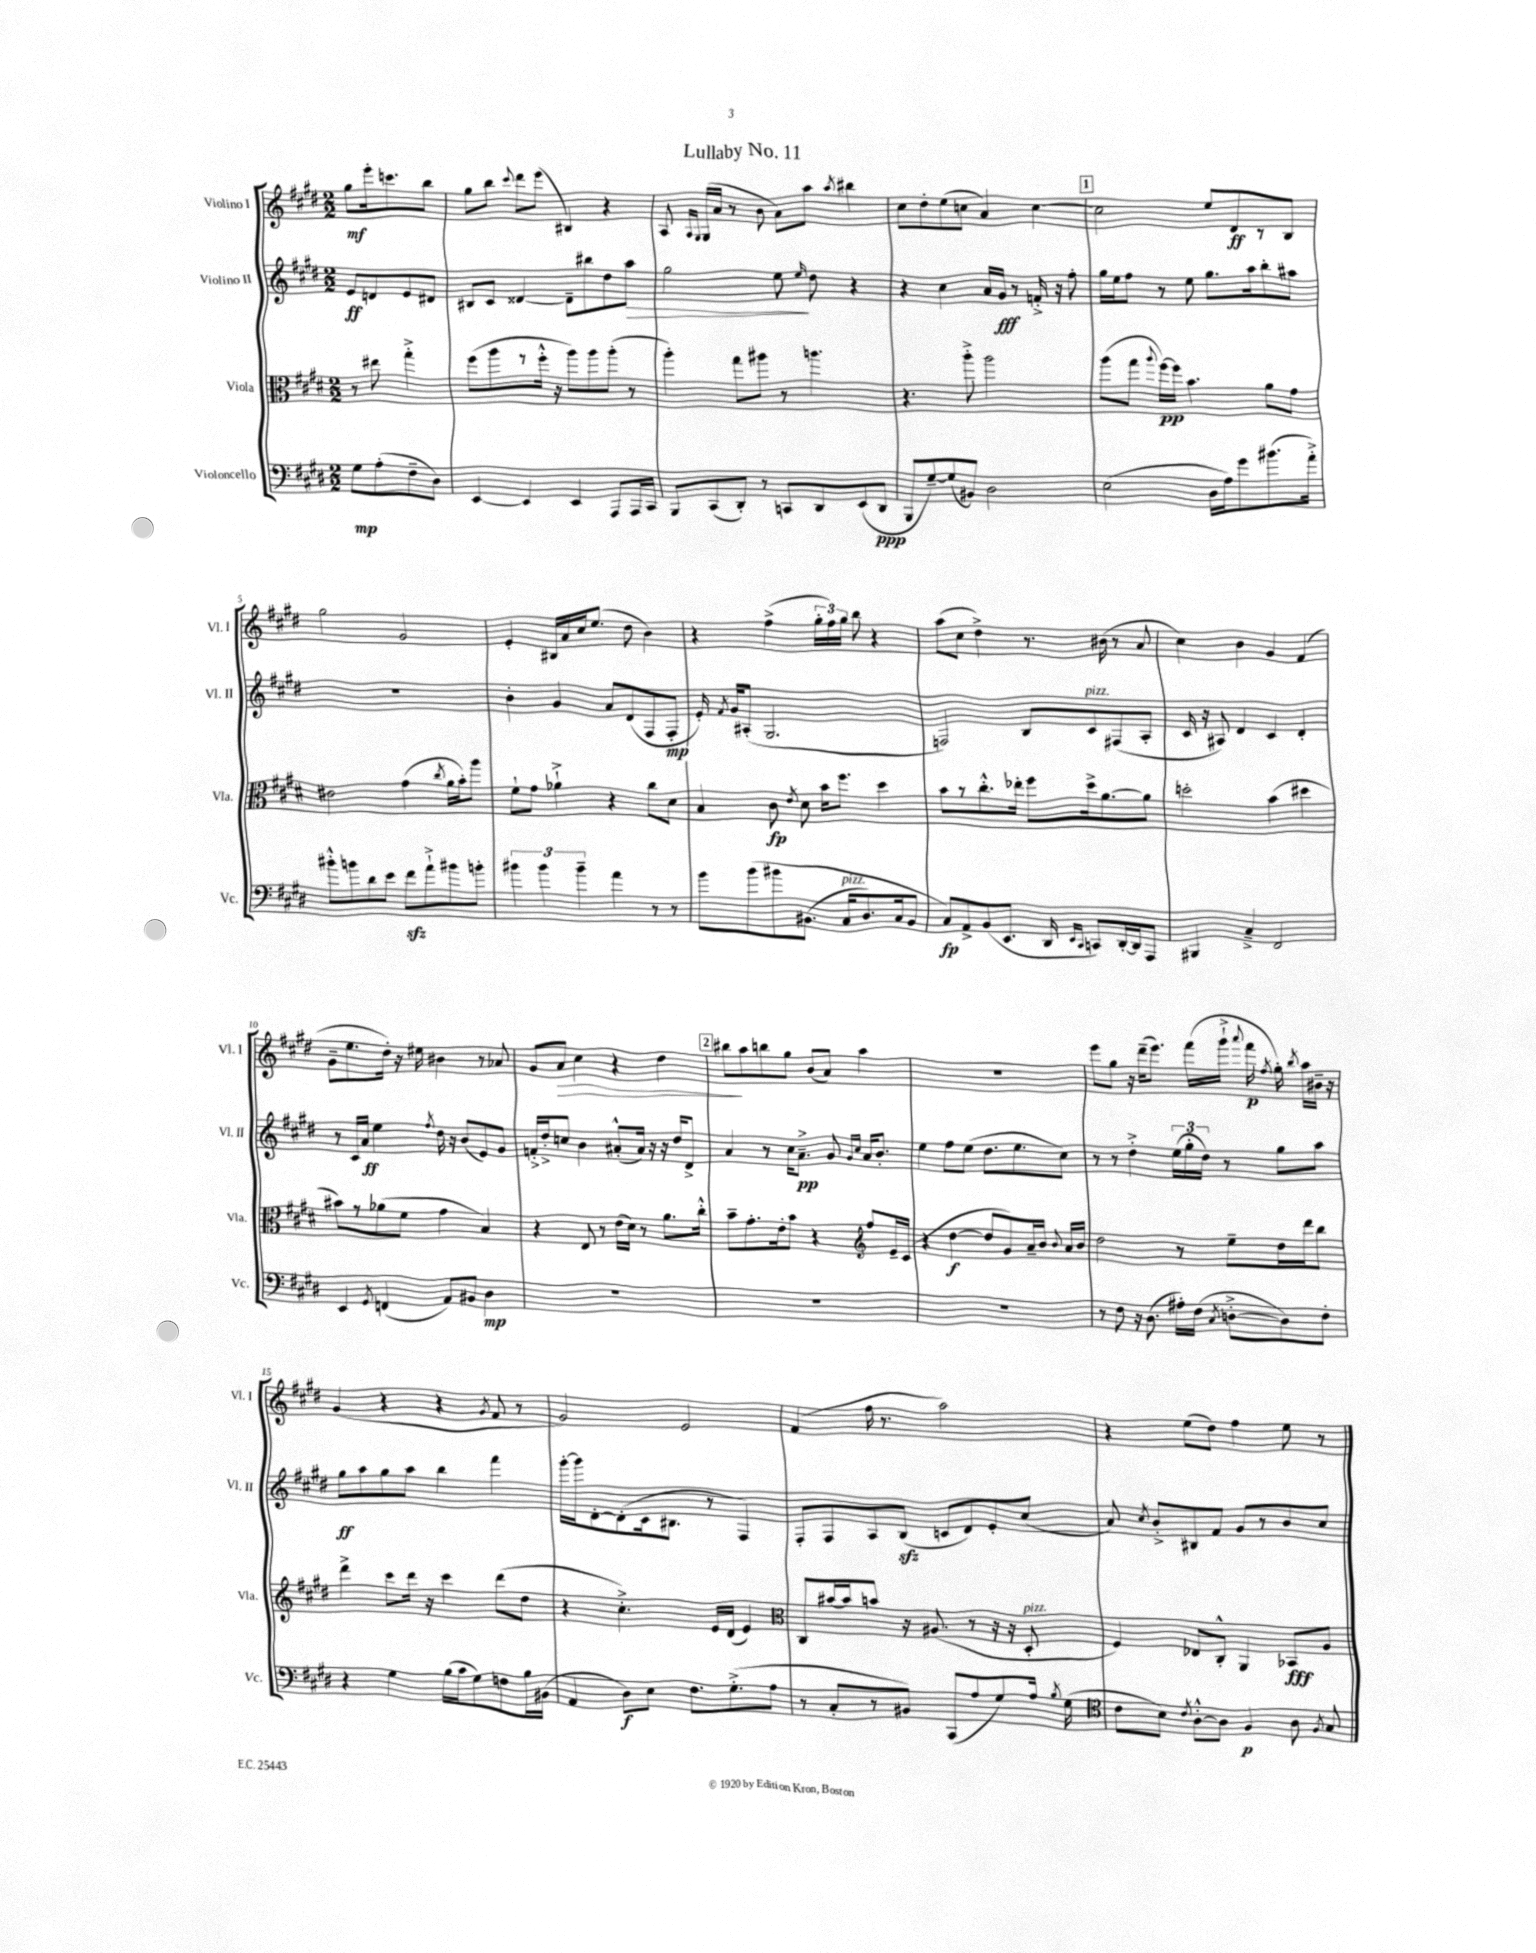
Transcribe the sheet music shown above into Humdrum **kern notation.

**kern	**dynam	**kern	**dynam	**kern	**dynam	**kern	**dynam
*part4	*part4	*part3	*part3	*part2	*part2	*part1	*part1
*staff4	*staff4	*staff3	*staff3	*staff2	*staff2	*staff1	*staff1
*I"Violoncello	*	*I"Viola	*	*I"Violino II	*	*I"Violino I	*
*I'Vc.	*	*I'Vla.	*	*I'Vl. II	*	*I'Vl. I	*
*clefF4	*	*clefC3	*	*clefG2	*	*clefG2	*
*k[f#c#g#d#]	*	*k[f#c#g#d#]	*	*k[f#c#g#d#]	*	*k[f#c#g#d#]	*
*M2/2	*	*M2/2	*	*M2/2	*	*M2/2	*
=	=	=	=	=	=	=	=
8G#\L	mp	8r	.	8e/L	ff	8gg#\L	mf
(8A'\	.	8ee#X\	.	8dn/	.	16eee'\k	.
.	.	.	.	.	.	8.cccn\	.
8F#~\	.	4gg#'^\	.	8e/	.	.	.
8D#\J)	.	.	.	8d#X/J	.	8bb\J	.
=1	=1	=1	=1	=1	=1	=1	=1
[4EE/	.	(8ff#\L	.	8B#X/L	.	8gg#\L	.
.	.	8aa\	.	8c#/J	.	8bb\J	.
.	.	.	.	.	.	8qqccc#/	.
4EE/]	.	8r	.	[4d##X/	.	8ddd#\L	.
.	.	16ff#'^^\Jk	.	.	.	(8eee\J	.
.	.	16r	.	.	.	.	.
4EE/	.	8aa\L)	.	8d##~\L]	.	4B#X/)	.
.	.	8aa\	.	8bb#X\	.	.	.
8AAA/L	.	(8aa'\J	.	8dd#\	.	4r	.
!	!	!	!	!	!LO:HP:b	!	!
16AAA/L	.	8r	.	8aa\J	>	.	.
16CC#/JJ	.	.	.	.	.	.	.
=2	=2	=2	=2	=2	=2	=2	=2
8BBB/L	.	4aa'\)	.	2gg#\	.	8A/	.
.	.	.	.	.	.	16qqA/LL	.
.	.	.	.	.	.	16qqG#/JJ	.
(8CC#/	.	.	.	.	.	(16G#/LL	.
.	.	.	.	.	.	16a/JJ	.
8DD#'/J)	.	8gg#\L	.	.	.	8r	.
8r	.	8aa#X\J	.	.	.	8b\	.
8CCn/L	.	8r	.	8ee\	.	8a\L)	.
.	.	.	.	16qqee/	.	.	.
8DD#/	.	4.aan\	.	8dd#\	]	8aa\J	.
.	.	.	.	.	.	8qaa/	.
(8EE/	.	.	.	4r	.	4bb#X\	.
8DD#/J	ppp	.	.	.	.	.	.
=3	=3	=3	=3	=3	=3	=3	=3
8BBB/L	.	4.r	.	4r	.	8cc#\L	.
[8G#~/)	.	.	.	.	.	8dd#'\	.
(8G#/]	.	.	.	4cc#\	.	(8ee\	.
8BB#X/J)	.	8aa'^\	.	.	.	8ccn\J	.
2D#\	.	2aa\	.	16a/LL	.	4a/)	.
.	.	.	.	16g#/JJ	fff	.	.
.	.	.	.	8r	.	.	.
.	.	.	.	16fn'^/	.	[4cc\	.
.	.	.	.	16r	.	.	.
.	.	.	.	8ff#'\	.	.	.
!!LO:REH:place=s1:t=1
=4	=4	=4	=4	=4	=4	=4	=4
(2E\	.	(8aa\L	.	16gg#\LL	.	2cc\]	.
.	.	.	.	16ee\J	.	.	.
.	.	8gg#\J	.	8ff#\J	.	.	.
.	.	8qqaa/	.	.	.	.	.
.	.	[16ff#\LL)	pp	8r	.	.	.
.	.	16ff#\JJ]	.	.	.	.	.
.	.	4.b\	.	8ee\	.	.	.
16D#\LL	.	.	.	8.gg#\L	.	8ee/L	.
16A\J)	.	.	.	.	.	.	.
8g#\	.	.	.	.	.	8d#/	ff
.	.	.	.	16aa\k	.	.	.
(8.b#X\	.	8a\L	.	8bb'\	.	8r	.
.	.	8g#\J	.	8aa#X\J	.	8B/J	.
16a'^\Jk)	.	.	.	.	.	.	.
!!LO:LB:g=z
=5	=5	=5	=5	=5	=5	=5	=5
8b#X'^^\L	.	2e#X\	.	1r	.	2gg#\	.
8bn\	.	.	.	.	.	.	.
8d#\	.	.	.	.	.	.	.
8e\J	.	.	.	.	.	.	.
8f#zz\L	.	(4g#\	.	.	.	2g#/	.
8a`^\	.	.	.	.	.	.	.
.	.	8qcc#/	.	.	.	.	.
8b#X\	.	16a\LL	.	.	.	.	.
.	.	16b'\J)	.	.	.	.	.
8bn'\J	.	8aa\J	.	.	.	.	.
=6	=6	=6	=6	=6	=6	=6	=6
6b#X\	.	8f#`\L	.	4b'\	.	4e'/	.
.	.	8g#\J	.	.	.	.	.
6b#\	.	.	.	.	.	.	.
.	.	4a-X`^\	.	4g#/	.	16B#X/LL	.
.	.	.	.	.	.	16a/	.
6b#~\	.	.	.	.	.	.	.
.	.	.	.	.	.	16cc#/J	.
.	.	.	.	.	.	(8.ee/J	.
4a\	.	4r	.	8a/L	.	.	.
.	.	.	.	(8d#/	.	8dd#\	.
8r	.	8cc#\L	.	8F#/	.	4b\)	.
8r	.	8d#\J	.	8F#'/J	mp	.	.
=7	=7	=7	=7	=7	=7	=7	=7
8b\L	.	4B/	.	16e'/)	.	4r	.
.	.	.	.	8qf#/	.	.	.
.	.	.	.	16g#/KL	.	.	.
(8b\	.	.	.	(8A#X'/J	.	.	.
8b#X\	.	8c#\	fp	2.G#/	.	(4ff#^\	.
.	.	8qe/	.	.	.	.	.
(8.BB#X\J	.	8d#\	.	.	.	.	.
.	.	16b\KL	.	.	.	24gg#'\LL	.
.	.	.	.	.	.	24ff#\)	.
!LO:TX:a:i:t=pizz.	!	!	!	!	!	!	!
16C#/KL	.	8.ff#\J	.	.	.	.	.
.	.	.	.	.	.	24gg#\JJ	.
8.D#/)	.	.	.	.	.	8bb\	.
.	.	4dd#\	.	.	.	4r	.
16C#/k	.	.	.	.	.	.	.
8BB#/J	.	.	.	.	.	.	.
=8	=8	=8	=8	=8	=8	=8	=8
8C#/L)	fp	8b\L	.	2Fn/)	.	(8aa\L	.
8AA^/	.	8r	.	.	.	8cc#\J	.
(8BB/	.	8.cc#'^^\	.	.	.	4dd#^\)	.
8.EE/J	.	.	.	.	.	.	.
.	.	16ee-X'\Jk	.	.	.	.	.
.	.	8ff#\L	.	8B/L	.	8.r	.
16DD#/	.	.	.	.	.	.	.
16qqEE/LL	.	.	.	.	.	.	.
16qqCC#/JJ	.	.	.	.	.	.	.
!	!	!	!	!LO:TX:a:i:t=pizz.	!	!	!
8CCn/L)	.	16dd#^\k	.	8c#/	.	.	.
.	.	[8.a\	.	.	.	(16b#X\	.
[16DD#'/L	.	.	.	(8F#X/	.	8r	.
16DD#/J]	.	.	.	.	.	.	.
8AAA/J	.	8a\J]	.	8A'/J	.	8a/	.
=9	=9	=9	=9	=9	=9	=9	=9
4BBB#X/	.	2ddn'\	.	16c#/	.	4cc#\)	.
.	.	.	.	16r	.	.	.
.	.	.	.	8A#X/)	.	.	.
4C#~^/	.	.	.	4d#/	.	4b\	.
2FF#/	.	(4b\	.	4c#/	.	4g#/	.
.	.	4dd#X\	.	4d#'/	.	(4f#/	.
!!LO:LB:g=z
=10	=10	=10	=10	=10	=10	=10	=10
4EE/	.	8b#X\L)	.	8r	.	8g#~\L	.
.	.	8r	.	16c#/LL	.	8.ee\	.
.	.	.	.	16a/JJ	ff	.	.
8qGG#/	.	.	.	.	.	.	.
(4FFn/	.	(8a-X\	.	4ee\	.	.	.
.	.	.	.	.	.	16dd#'\Jk)	.
.	.	8f#\J	.	.	.	16r	.
.	.	.	.	.	.	16ee#X\	.
.	.	.	.	8qff#/	.	.	.
8AA/L)	.	4g#\	.	16dd#\	.	4b#X\	.
.	.	.	.	16r	.	.	.
8BB#X/J	.	.	.	(8b/L	.	.	.
4D#\	mp	4B/)	.	8e/)	.	8r	.
.	.	.	.	8g#/J	.	8a-X/	.
=11	=11	=11	=11	=11	=11	=11	=11
1r	.	4r	.	16fn'^/LL	.	8g#/L	.
.	.	.	.	16dd#'^/J	.	.	.
!	!	!	!	!	!	!	!LO:HP:b
.	.	.	.	8ccn/J	.	8a/J	>
.	.	8E/	.	4b\	.	4cc#\	.
.	.	8r	.	.	.	.	.
.	.	(16e\LL	.	(8a#X'^^/L	.	4r	.
.	.	16d#\JJ)	.	.	.	.	.
.	.	8r	.	16a#/Jk)	.	.	.
.	.	.	.	16r	.	.	.
.	.	8.a\L	.	16r	.	4dd#\	.
.	.	.	.	16dd#/KL	.	.	.
.	.	.	.	8d#^/J	.	.	.
.	.	16cc#'^^\Jk	.	.	.	.	.
!!LO:REH:place=s1:t=2
=12	=12	=12	=12	=12	=12	=12	=12
1r	.	8b~\L	.	4a/	.	8bb#X\L	.
.	.	8.g#'\	.	.	.	8aa\	]
.	.	.	.	8r	.	8bbn\	.
.	.	16e'\k	.	.	.	.	.
.	.	8b\J	.	16cc#\KL	.	8gg#\J	.
.	.	.	.	8.a~^\J	pp	.	.
.	.	4r	.	.	.	(8b/L	.
.	.	.	.	8g#/	.	8a/J)	.
*	*	*clefG2	*	*	*	*	*
.	.	.	.	16qqg#/LL	.	.	.
.	.	.	.	16qqcc#/JJ	.	.	.
.	.	8ff#/L	.	16a/KL	.	4aa\	.
.	.	.	.	8.b'/J	.	.	.
.	.	16e~/L	.	.	.	.	.
.	.	(16c#/JJ	.	.	.	.	.
=13	=13	=13	=13	=13	=13	=13	=13
1r	.	4r	.	4ee\	.	1r	.
.	.	[4dd#\	f	8ff#\L	.	.	.
.	.	.	.	(8ee\J	.	.	.
.	.	8dd#/L]	.	8.dd#\L	.	.	.
.	.	8g#/)	.	.	.	.	.
.	.	.	.	8.ee\	.	.	.
.	.	16a~/L	.	.	.	.	.
.	.	16b/JJ	.	.	.	.	.
.	.	8qqb/	.	.	.	.	.
.	.	16a/LL	.	8cc#\J)	.	.	.
.	.	16b/JJ	.	.	.	.	.
=14	=14	=14	=14	=14	=14	=14	=14
8r	.	2dd#\	.	8r	.	8eee\L	.
8F#\	.	.	.	8r	.	8gg#\J	.
16r	.	.	.	4dd#'^\	.	16r	.
(8.D#\	.	.	.	.	.	(16ddd#~\KL	.
.	.	.	.	.	.	8.eee\J)	.
16A#X'\LL)	.	8r	.	(24ee\LL	.	.	.
.	.	.	.	24gg#'\	.	.	.
(16F#\JJ	.	.	.	.	.	(16fff#\LL	.
.	.	.	.	24dd#\JJ)	.	.	.
8qC#/	.	.	.	.	.	.	.
[8Dn'^\L	.	8ee~\L	.	8r	.	16ggg#`^\JJ	.
.	.	.	.	.	.	8qqaaa/	.
.	.	.	.	.	.	16fff#\	p
.	.	.	.	.	.	8qff#/	.
8D\])	.	16dd#\L	.	8gg#\L	.	16gg#'\)	.
.	.	.	.	.	.	8qbb/	.
.	.	16ddd#\J	.	.	.	16aa\LL	.
8F#'\J	.	8bb\J	.	8aa\J	.	16b#X~\JJ	.
.	.	.	.	.	.	16r	.
!!LO:LB:g=z
=15	=15	=15	=15	=15	=15	=15	=15
4r	.	4ddd#^\	.	8gg#\L	ff	(4g#/	.
.	.	.	.	8aa\	.	.	.
4G#\	.	8ccc#\L	.	8gg#\	.	4r	.
.	.	16ddd#\Jk	.	8aa\J	.	.	.
.	.	16r	.	.	.	.	.
(16B\LL	.	4ccc#\	.	4bb\	.	4r	.
16c#\J	.	.	.	.	.	.	.
8G#\)	.	.	.	.	.	.	.
.	.	.	.	.	.	8qg#/	.
8Fn\	.	(8ddd#\L	.	4fff#\	.	8f#/	.
16B\L	.	8dd#\J	.	.	.	8r	.
(16BB#X\JJ	.	.	.	.	.	.	.
=16	=16	=16	=16	=16	=16	=16	=16
4AA/	.	4r	.	[16ggg#'\LL	.	2g#/)	.
.	.	.	.	16ggg#\J]	.	.	.
.	.	.	.	[8d#'\	.	.	.
8D#\L)	f	4.cc#'^\)	.	(8d#'\]	.	.	.
8E\J	.	.	.	16c#\k	.	.	.
.	.	.	.	8.B#X\J	.	.	.
8.F#\L	.	.	.	.	.	2e/	.
.	.	16e/LL	.	8r	.	.	.
(8.G#'^\	.	(16d#/JJ	.	.	.	.	.
.	.	4e/)	.	4F#/)	.	.	.
8A\J	.	.	.	.	.	.	.
=17	=17	=17	=17	=17	=17	=17	=17
*	*	*clefC3	*	*	*	*	*
8r	.	8C#/L	.	8F#'/L	.	(4f#/	.
8C#'/L	.	[16b#X/L	.	8F#/	.	.	.
.	.	16b#/J]	.	.	.	.	.
8r	.	8bn/J	.	8A/	.	16ff#\	.
.	.	.	.	.	.	8.r	.
8BB#X/J)	.	16r	.	(8Bzz/J	.	.	.
.	.	(8.A#X/	.	.	.	.	.
(8CC#/L	.	.	.	8cn/L	.	2aa\)	.
8A/	.	8r	.	8d#/)	.	.	.
8G#/)	.	16r	.	8e'/	.	.	.
.	.	16r	.	.	.	.	.
!	!	!LO:TX:a:i:t=pizz.	!	!	!	!	!
16A/Jk	.	8D#'/	.	(8cc#/J	.	.	.
8qB/	.	.	.	.	.	.	.
(16G#\	.	.	.	.	.	.	.
=18	=18	=18	=18	=18	=18	=18	=18
*clefC4	*	*	*	*	*	*	*
8c#\L	.	4F#/)	.	8a/)	.	4r	.
.	.	.	.	8qcc#/	.	.	.
8B\J)	.	.	.	8b'^/L	.	.	.
8qc#/	.	.	.	.	.	.	.
[8A'^^\L	.	8E-X/L	.	8B#X/	.	(8ee\L	.
8A\J]	.	8C#'^^/J	.	8f#/J	.	8dd#\J)	.
4F#/	p	4AA/	.	8g#/L	.	4ff#\	.
.	.	.	.	8r	.	.	.
8A\	.	8BB-X/L	fff	8b/	.	8ee\	.
8qF#/	.	.	.	.	.	.	.
8G#/	.	8A/J	.	8cc#/J	.	8r	.
==	==	==	==	==	==	==	==
*-	*-	*-	*-	*-	*-	*-	*-
